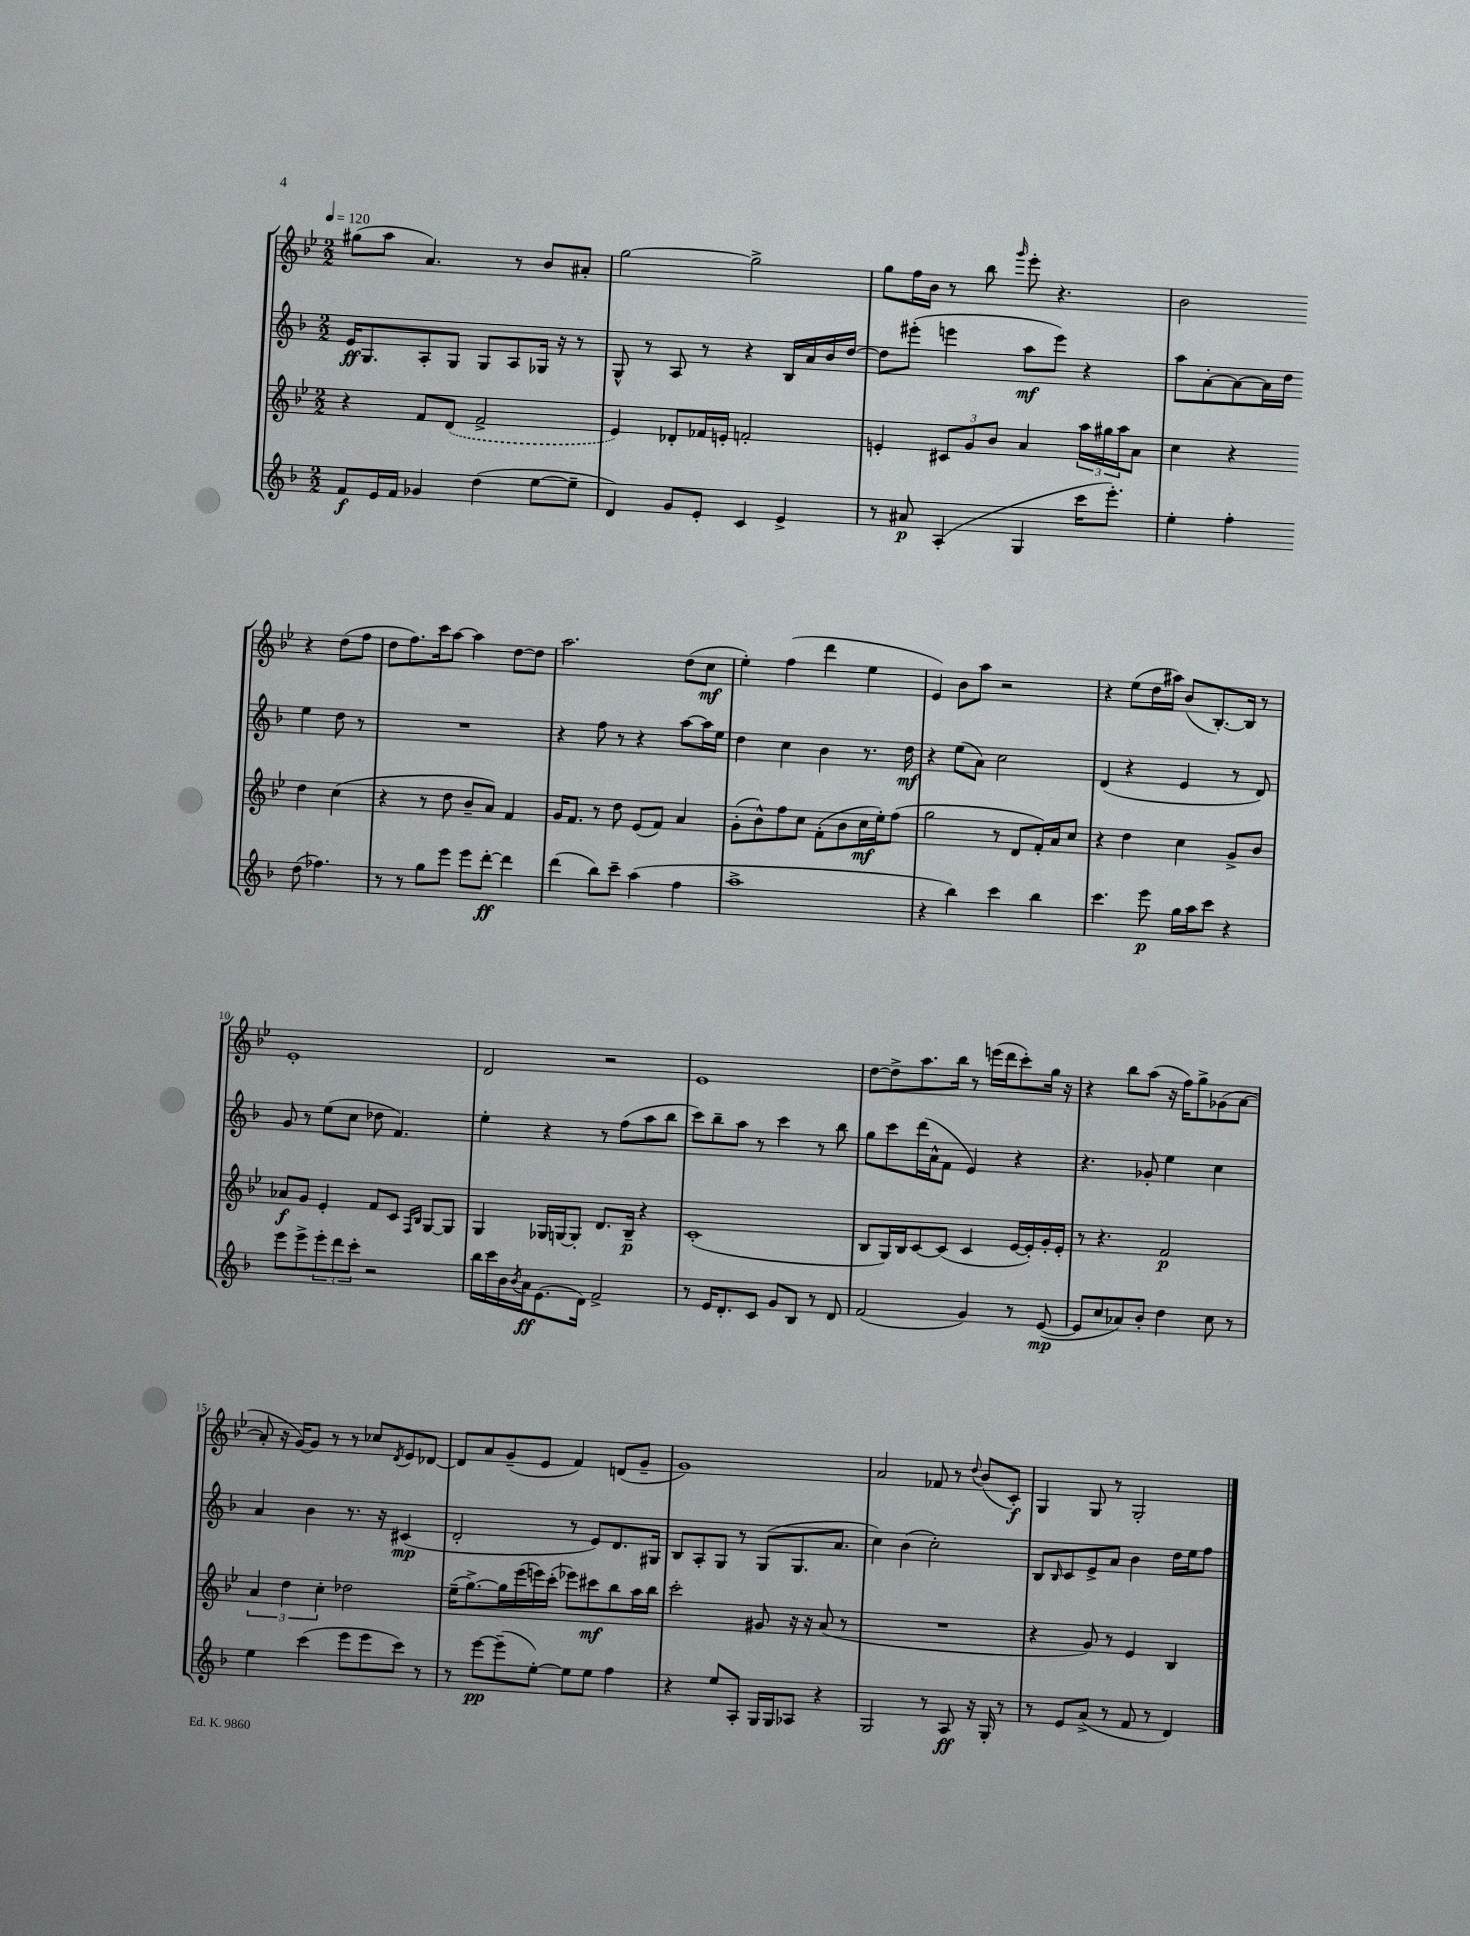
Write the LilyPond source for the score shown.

<<
\new StaffGroup <<
\new Staff = "s0" {
    \clef treble \key bes \major \numericTimeSignature \time 2/2 \tempo 4 = 120
    gis''8( a''8 a'4.) r8 bes'8 ais'8-. |
    g''2~ g''2-> |
    g''8 f''16 bes'16 r8 bes''8 \grace { g'''16 } ees'''8-. r4. |
    bes'2 r4 d''8( f''8 |
    d''8 f''8.) c'''16 a''8~ a''4 d''8~ d''8 |
    a''2. d''8( c''8\mf |
    ees''4-.) f''4( d'''4 ees''4 |
    ees'4) bes'8 a''8 r2 |
    r4 ees''8( d''16 ais''16) bes'8( bes8.~-.) bes16 r8 |
    ees'1-. |
    d'2 r2 |
    ees'1 |
    d''8~ d''8-> a''8. bes''16 r8 e'''16( d'''16 c'''8-.) g''16 r16 |
    r4 bes''8 a''8( r16 f''16) g''8-> ges'8( a'8~ |
    a'8-. r16 g'16~) g'8 r8 r8 ces''8 \acciaccatura { d'8 } ees'8 des'8~ |
    des'8 a'8 g'8--( ees'8 f'4) d'8( g'8-- |
    g'1) |
    a'2 fes'8 r8 \appoggiatura { d''8 } bes'8( c'8-.\f) |
    g4 g8 r8 g2-. \bar "|." |
}
\new Staff = "s1" {
    \clef treble \key f \major \numericTimeSignature \time 2/2
    e'16\ff g8. a8-. g8 g8 a8 ges16 r16 r8 |
    g8-^ r8 a8 r8 r4 bes16 a'16 bes'16 d''16~ |
    d''8 eis'''8-.( e'''4 a''8\mf e'''8) r4 |
    a''8 a'8~-. a'8~ a'16 d''16 e''4 d''8 r8 |
    R1 |
    r4 f''8 r8 r4 a''8~ a''16 e''16 |
    d''4 c''4 bes'4 r8. d''16\mf |
    r4 e''8( a'8) c''2 |
    d'4( r4 e'4 r8 d'8) |
    g'8 r8 e''8( c''8 des''8 f'4.) |
    e''4-. r4 r8 f''8( a''8 bes''8 |
    c'''8) bes''8-- a''8 r8 c'''4 r8 bes''8 |
    g''8 c'''8 d'''16( a'16-^ f'8 e'4) r4 |
    r4. ges'8-. e''4 c''4 |
    a'4 bes'4 r8. r16 cis'4\mp( |
    d'2-. r8 e'8) d'8. gis16 |
    bes8 a8-. g8 r8 g8( g8. a'8. |
    c''4) bes'4( c''2-.) |
    bes8 \grace { bes16 } c'8 e'8-> a'8 bes'4 d''16 e''16 f''8 \bar "|." |
}
\new Staff = "s2" {
    \clef treble \key bes \major \numericTimeSignature \time 2/2
    r4 f'8 \once \slurDashed d'8( f'2-> |
    ees'4) des'8-. fes'16 e'16-. f'2-. |
    e'4-. \tuplet 3/2 { cis'8 g'8 bes'8 } a'4 \tuplet 3/2 { a''16 gis''16 a''16 } a'8 |
    c''4 r4 d''4 c''4( |
    r4 r8 d''8 bes'8-- a'8) f'4 |
    g'16 f'8. r8 d''8 ees'8( f'8) a'4 |
    g'8-.( bes'8-^) f''8 c''8 f'8-.( bes'8 c''16\mf ees''16-.) f''8( |
    g''2 r8 d'8 f'16-.) a'16 c''8 |
    r4 d''4 c''4 g'8-> bes'8 |
    aes'8\f g'8 ees'4-. f'8 c'8 \grace { f16 bes16 } g8~ g8 |
    g4 ges16 g16~ g8-. d'8. bes16--\p r4 |
    c'1-.( |
    bes8 g16) bes16 c'8~ c'8( c'4 ees'16~ ees'16-.) g'16-. ees'16-. |
    r8 r4. f'2\p |
    \tuplet 3/2 { a'4 d''4 c''4-. } des''2 |
    ees''16--( g''8.~->) g''16 ees'''16( e'''16) c'''16-.( ees'''8) cis'''8\mf bes''8 a''16 bes''16 |
    c'''2-. gis'8 r16 r16 a'8( r8 |
    R1 |
    r4 g'8) r8 ees'4 bes4 \bar "|." |
}
\new Staff = "s3" {
    \clef treble \key f \major \numericTimeSignature \time 2/2
    f'8\f e'16 f'16 ges'4 d''4( e''8~ e''8-- |
    d'4) g'8 e'8-. c'4 e'4-> |
    r8 ais'8\p a4-.( g4 c'''16 e'''8.-.) |
    e''4-. f''4-. d''8( fes''4.) |
    r8 r8 g''8 e'''8 e'''8 d'''8~-.\ff d'''4 |
    d'''4( bes''8) c'''8-- a''4( f''4 |
    a''1-> |
    r4 bes''4) c'''4 bes''4 |
    c'''4. e'''8\p g''16 a''16 c'''8 r4 |
    e'''8 e'''8-> \tuplet 3/2 { e'''8-. d'''8 c'''8-. } r2 |
    bes''16 c'''16 bes'16 \acciaccatura { bes'8 } a'16\ff e'8.( d'16) f'2-> |
    r8 e'16 d'8.-. c'8 g'8 bes8 r8 d'8 |
    f'2( g'4) r8 e'8~\mp( |
    e'8 c''8 aes'8) bes'8-. d''4 c''8 r8 |
    e''4 c'''4( e'''8 e'''8 c'''8) r8 |
    r8 e'''8~\pp e'''8--( e''8~-.) e''8 e''8 f''4 |
    r4 e''8 a8-. g16 g16 aes8 r4 |
    g2 r8 a8\ff r16 g16-. r8 |
    r8 e'8 a'8->( r8 f'8 r8 d'4) \bar "|." |
}
>>
>>
